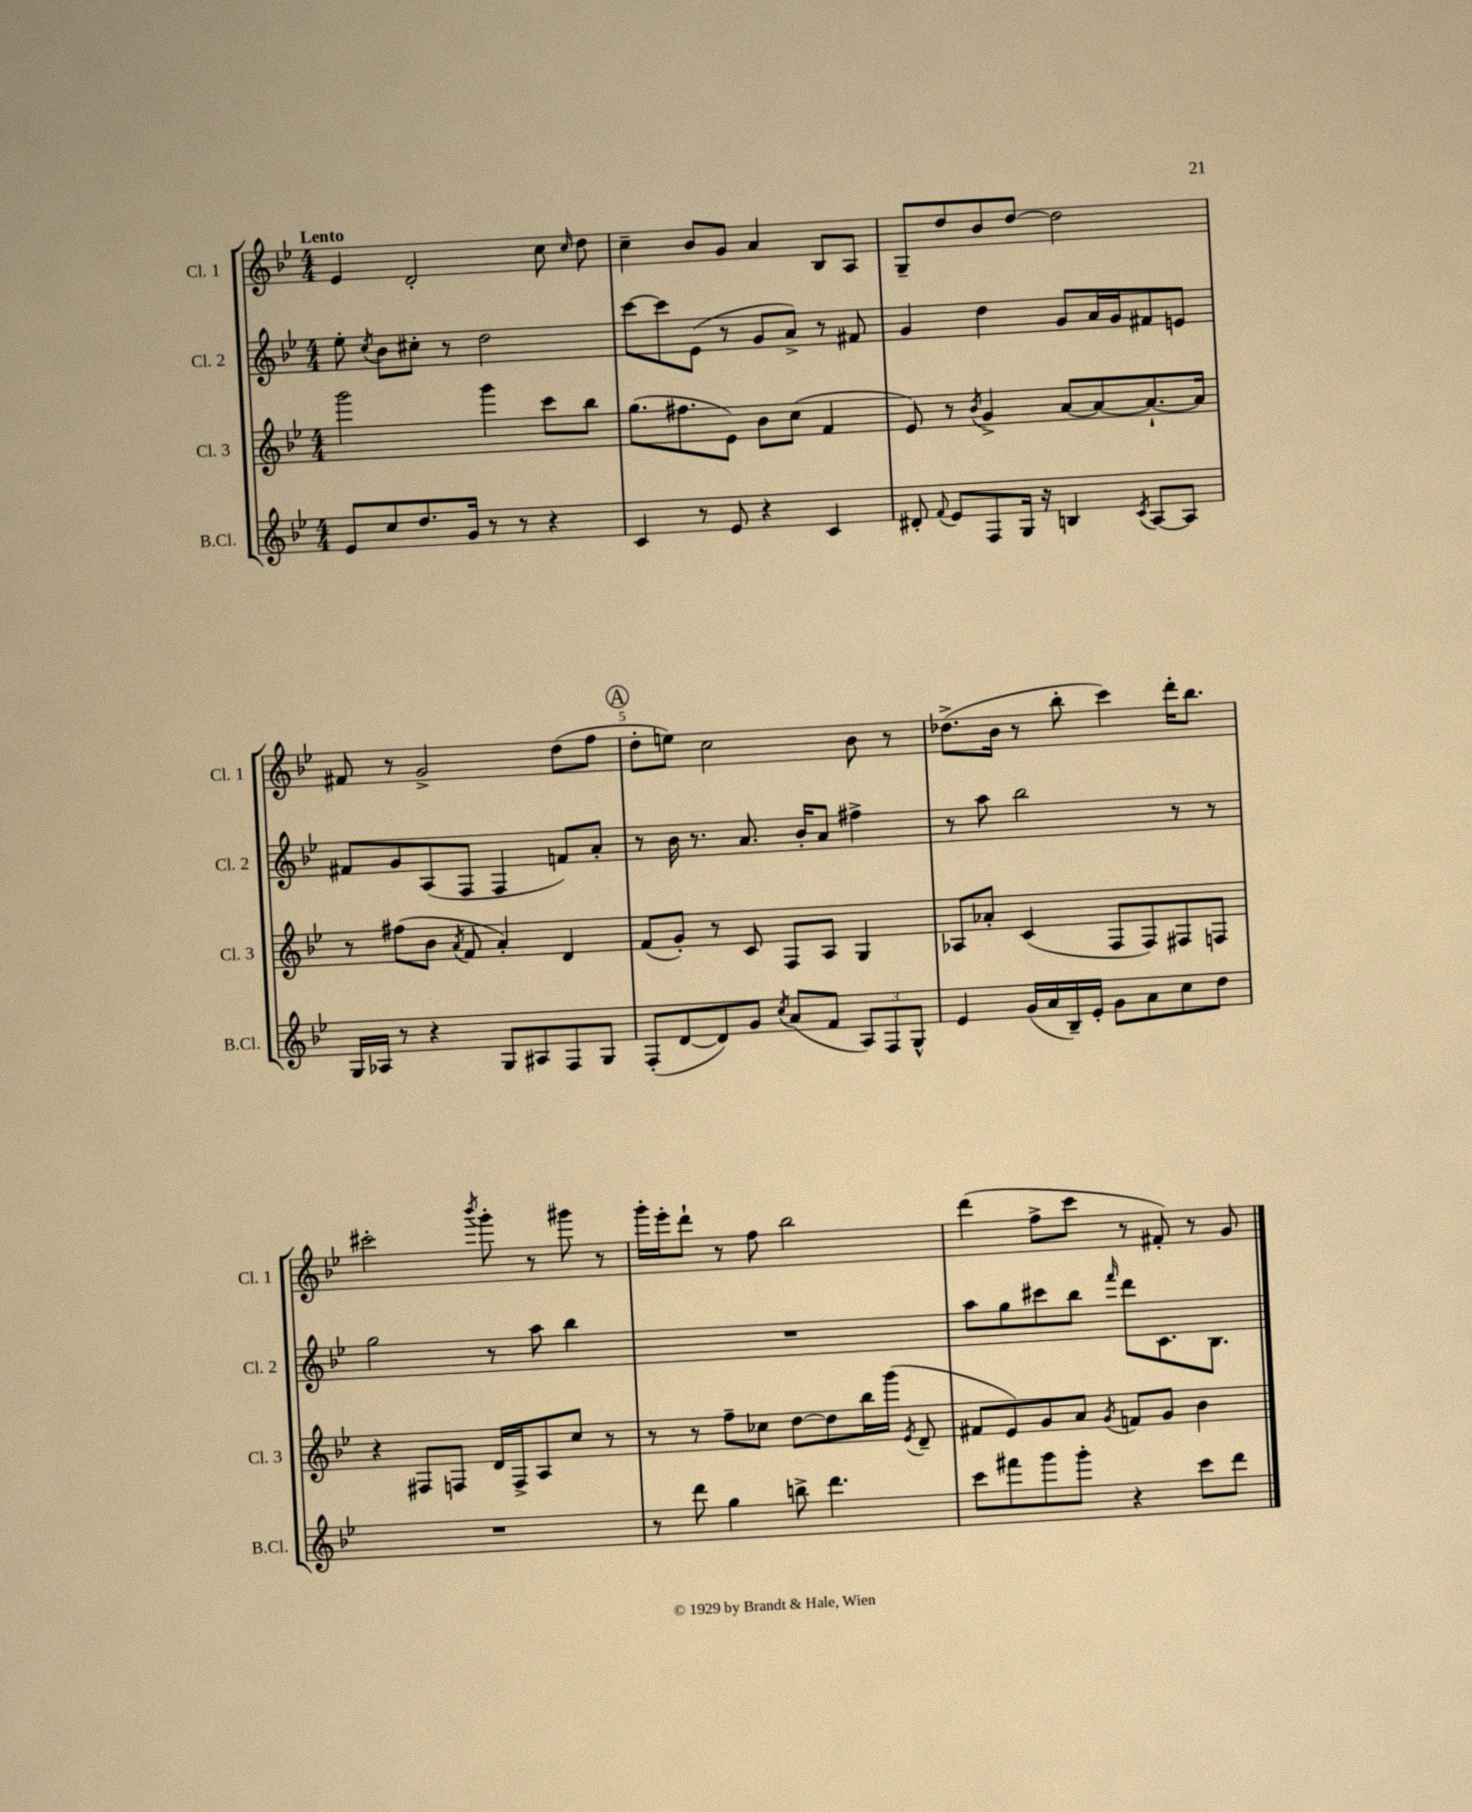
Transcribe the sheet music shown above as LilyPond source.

<<
\new StaffGroup <<
\new Staff = "s0" \with { instrumentName = "Cl. 1" shortInstrumentName = "Cl. 1" } {
    \clef treble \key bes \major \numericTimeSignature \time 4/4 \tempo "Lento"
    \autoBeamOff ees'4 d'2-. c''8 \grace { c''16 } d''8 |
    c''4-- bes'8[ g'8] a'4 bes8[ a8] |
    g8[-- d''8 bes'8 d''8]~ d''2 |
    fis'8 r8 g'2-> d''8[( f''8] |
    \mark \markup { \circle "A" } d''8[-. e''8]) c''2 bes'8 r8 |
    des''8.[->( bes'16] r8 bes''8-. c'''4) d'''16[-. bes''8.] |
    cis'''2-. \acciaccatura { bes'''8 } g'''8-. r8 gis'''8 r8 |
    g'''16[-. ees'''16-. d'''8]-! r8 f''8 bes''2 |
    d'''4( f''8[-> c'''8] r8 fis'8-.) r8 g'8 \bar "|." |
}
\new Staff = "s1" \with { instrumentName = "Cl. 2" shortInstrumentName = "Cl. 2" } {
    \clef treble \key bes \major \numericTimeSignature \time 4/4
    \autoBeamOff ees''8-. \acciaccatura { c''8 } bes'8[ cis''8]-. r8 d''2 |
    c'''8[~ c'''8 ees'8]( r8 g'8[ a'8]->) r8 fis'8 |
    g'4 d''4 g'8[ a'16 g'16 fis'8 e'8] |
    fis'8[ g'8 a8( f8] f4 f'8[) a'8]-. |
    \mark \markup { \circle "A" } r8 bes'16 r8. a'8. bes'16[-. a'8] fis''4-> |
    r8 a''8 bes''2 r8 r8 |
    g''2 r8 a''8 bes''4 |
    R1 |
    a''8[ g''8 cis'''8 bes''8] \grace { f'''16 } d'''8[ c'8. bes8.] \bar "|." |
}
\new Staff = "s2" \with { instrumentName = "Cl. 3" shortInstrumentName = "Cl. 3" } {
    \clef treble \key bes \major \numericTimeSignature \time 4/4
    \autoBeamOff g'''2 g'''4 c'''8[ bes''8] |
    g''8.[( fis''8. ees'8]) bes'8[ c''8]( f'4 |
    ees'8) r8 \acciaccatura { bes'8 } g'4-> a'8[~ a'8~ a'8.~-! a'16] |
    r8 fis''8[( bes'8] \acciaccatura { a'8 } f'8 a'4-.) d'4 |
    \mark \markup { \circle "A" } f'8[( g'8]-.) r8 c'8 f8[ a8] g4 |
    aes8[ aes'8]-. c'4( f8[ f8) fis8 f8] |
    r4 fis8[ f8] d'16[ f16-> a8 c''8] r8 |
    r8 r8 f''8[-- ces''8] d''8[~ d''8 bes''16 g'''16]( \acciaccatura { ees'8 } d'8-- |
    fis'8[ ees'8) g'8 a'8] \acciaccatura { g'8 } f'8[ g'8] bes'4 \bar "|." |
}
\new Staff = "s3" \with { instrumentName = "B.Cl." shortInstrumentName = "B.Cl." } {
    \clef treble \key bes \major \numericTimeSignature \time 4/4
    \autoBeamOff ees'8[ c''8 d''8. g'16] r8 r8 r4 |
    c'4 r8 ees'8 r4 c'4 |
    dis'8-. \appoggiatura { f'8 } ees'8[ f8 g16] r16 b4 \acciaccatura { c'8 } a8[~ a8] |
    g16[ aes16] r8 r4 g8[ ais8 f8 g8] |
    \mark \markup { \circle "A" } f8[-.( d'8~ d'8) g'8] \acciaccatura { c''8 } a'8[( f'8] \tuplet 3/2 { a8[) f8 g8]-^ } |
    ees'4 g'16[( a'16 bes16--) ees'16]-. g'8[ a'8 c''8 d''8] |
    R1 |
    r8 d'''8 g''4 b''8-> d'''4. |
    c'''8[ fis'''8 g'''8 g'''8]-. r4 c'''8[ d'''8] \bar "|." |
}
>>
>>
\layout { \context { \Score \override BarNumber.break-visibility = ##(#f #t #t) barNumberVisibility = #(every-nth-bar-number-visible 5) } }
